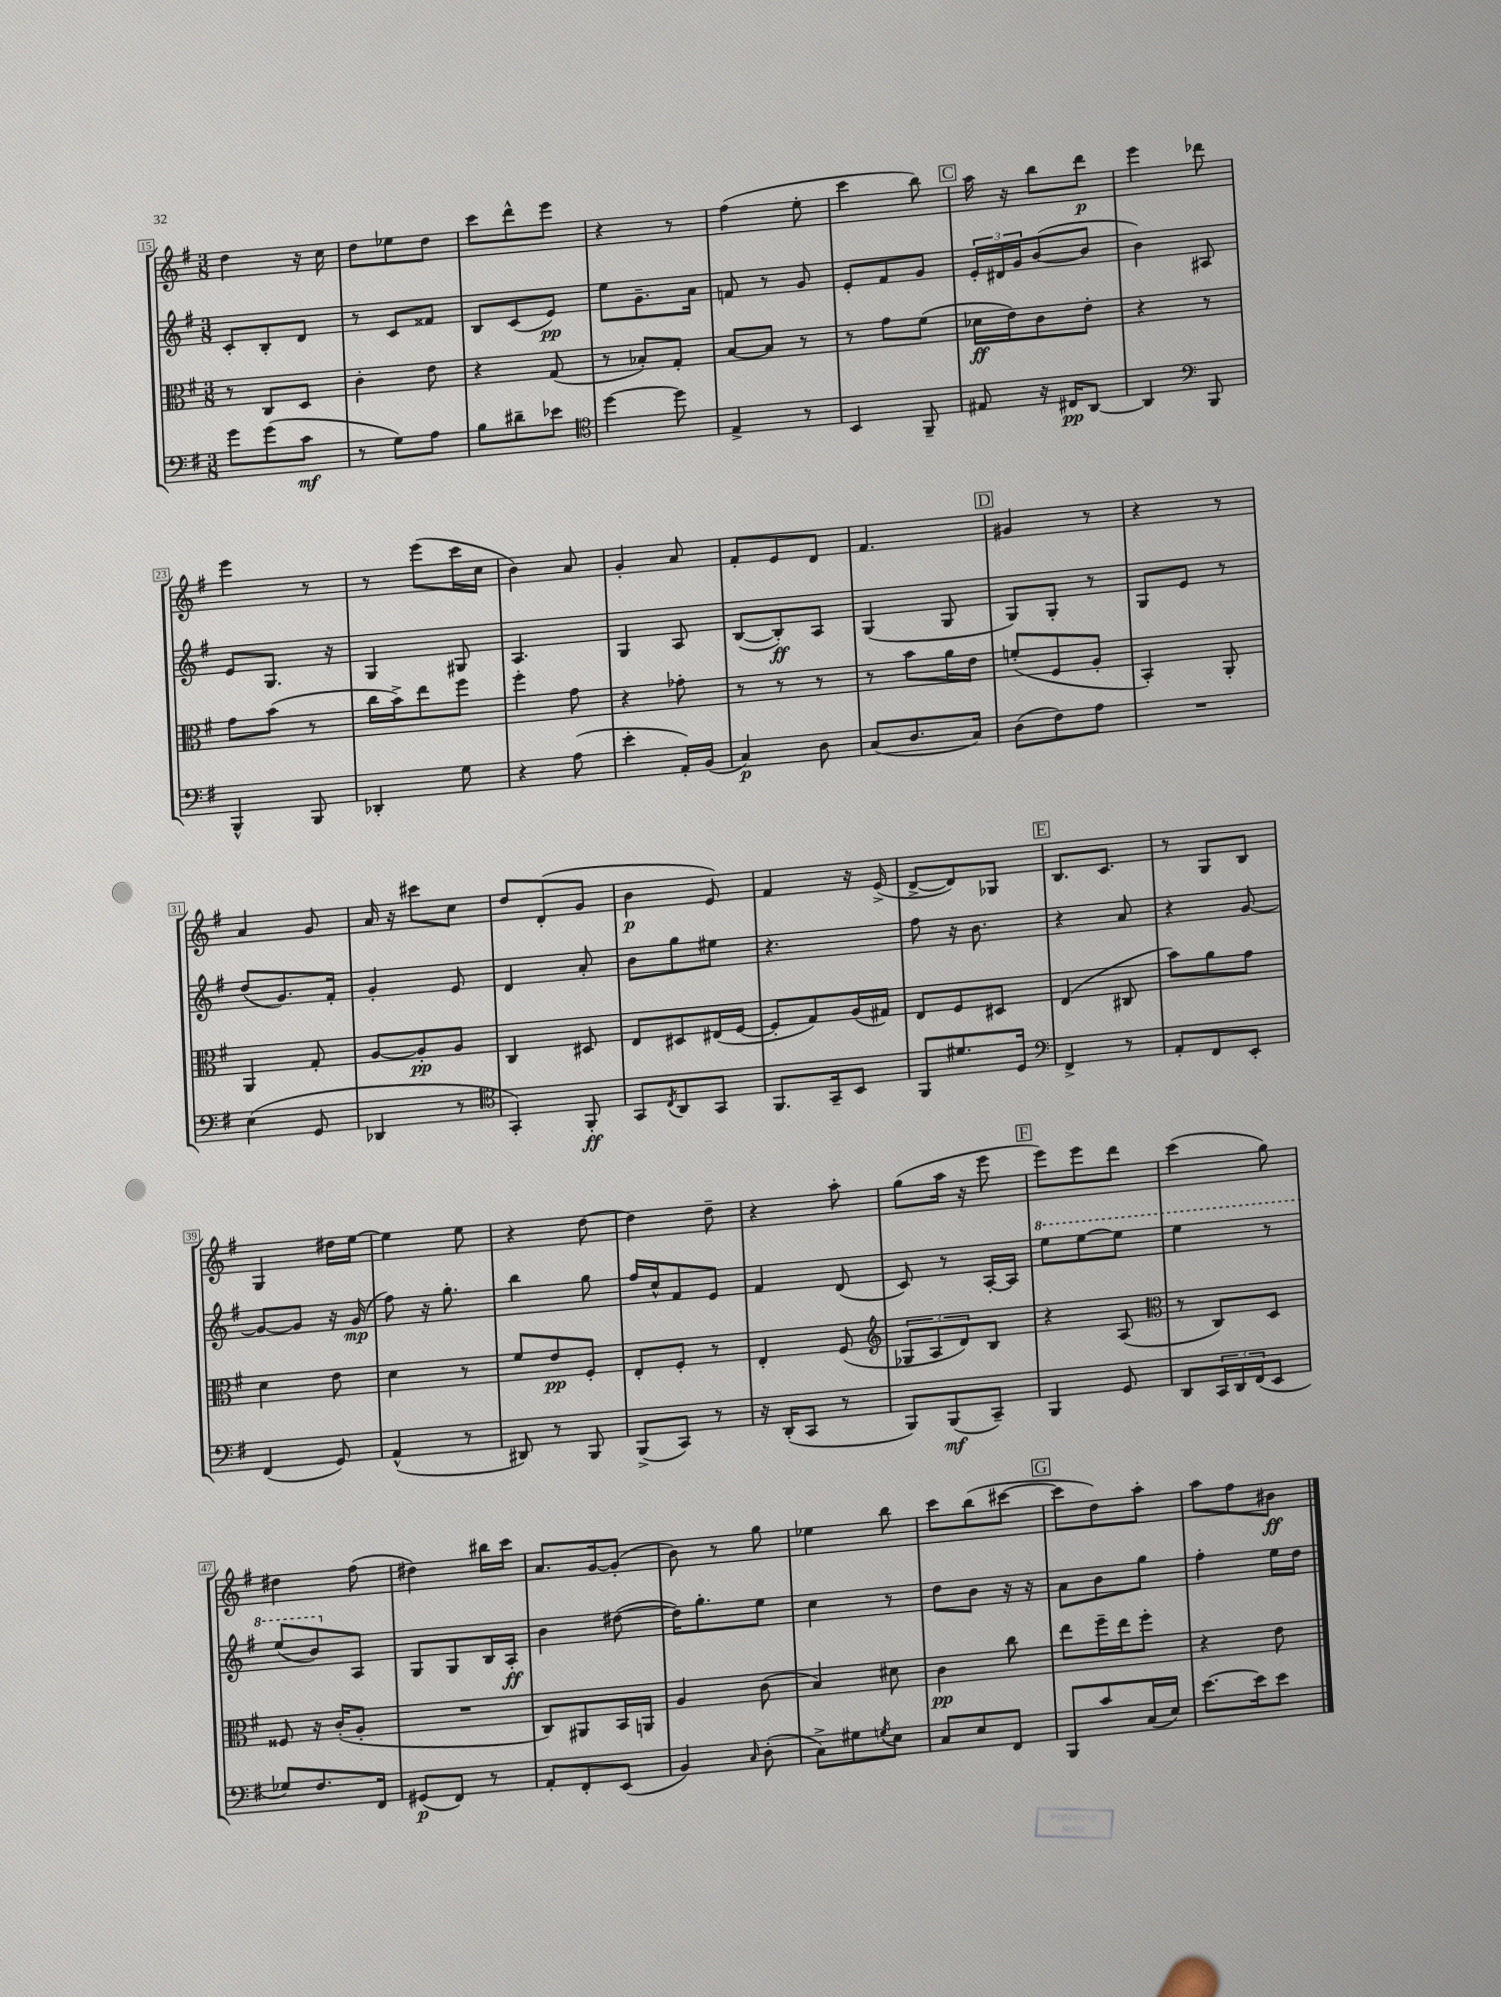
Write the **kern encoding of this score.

**kern	**kern	**kern	**kern
*staff4	*staff3	*staff2	*staff1
*clefF4	*clefC3	*clefG2	*clefG2
*k[f#]	*k[f#]	*k[f#]	*k[f#]
*M3/8	*M3/8	*M3/8	*M3/8
8g	8r	8c'	4dd
(8g	8C	8B'	.
8c	8D	8d	16r
.	.	.	16cc
=	=	=	=
8r	4c'	8r	8dd
8G)	.	8c	8ee-
8A	8e	8f##	8dd
=	=	=	=
8B	4r	8B	8ccc
8d#~	.	(8c	8ddd^^
8e-	(8G	8e)	8eee
=	=	=	=
*clefC4	*	*	*
[4dd	8r	8ee	4r
.	8B-')	8.g~	.
8dd]	8G'	.	8r
.	.	16a	.
=	=	=	=
4E^	[8B	8f	(4ff#
.	8B]	8r	.
8r	8r	8g	8ee'
=	=	=	=
4BB	8r	8e'	4ccc
.	8g	8f#	.
8FF#~	(8f#	8g	8bb)
=	=	=	=
8E#	16d-	24e'	16aa
.	.	24d#	.
.	16e)	.	16r
.	.	24g	.
16r	8c	([8b	8bb
16C#	.	.	.
[8AA	8e'	8b]	8ddd
=	=	=	=
4AA]	4r	4b)	4eee
*clefF4	*	*	*
8BBB	8r	8A#	8ddd-
=	=	=	=
4BBB^^	8g	8e	4eee
.	(8b	8.G	.
8BBB	8r	.	8r
.	.	16r	.
=	=	=	=
4DD-'	16cc	4G	8r
.	16b^)	.	.
.	8ee	.	(8eee
8G	8ff#	8G#	16ccc
.	.	.	16cc
=	=	=	=
4r	4ff#'	4.A	4b)
(8A	8g	.	8a
=	=	=	=
4e'	4r	4G	4g'
16AA')	8g-'	8A	8a
(16BB	.	.	.
=	=	=	=
4C)	8r	([8B	8f#'
.	8r	8B'])	8e
8D	8r	8A	8d
=	=	=	=
(8C	8r	(4G	4.f#
8.D	8b	.	.
.	16a	8G	.
16C)	16e	.	.
=	=	=	=
(8D	(8f'	8G)	4g#
8F#)	8F#	8G'	.
8A	8A'	8r	8r
=	=	=	=
4.r	4BB')	8G	4r
.	.	8e	.
.	8AA'	8r	8r
=	=	=	=
(4E	4AA	(8dd	4a
.	.	8.g)	.
8GG	8G'	.	8g
.	.	16f#'	.
=	=	=	=
4DD-	[8A	4g'	16a
.	.	.	16r
.	8A']	.	8ccc#
8r	8A	8e	8cc
=	=	=	=
*clefC4	*	*	*
4GG')	4C	4d	8dd
.	.	.	(8d'
8FF#'	8D#	8a'	8g
=	=	=	=
8GG	8E	8b	4b
8qC	.	.	.
8AA	8D#	8gg	.
8GG	(16E#	8ee#	8e)
.	[16F#	.	.
=	=	=	=
8.FF#	8F#']	4.r	4f#
.	8G)	.	.
16GG~	.	.	.
8BB	(16A	.	16r
.	16G#)	.	(16e^
=	=	=	=
8FF#	8E	8ff#	[8d^
8.d#	8F#	16r	8d])
.	.	8.b	.
.	8D#	.	8G-
16D	.	.	.
=	=	=	=
*clefF4	*	*	*
4FF#^	(4E	4r	8.B
.	.	.	8.c
8r	8C#	8a	.
=	=	=	=
8AA'	8b)	4r	8r
8FF#	8a	.	8G
8EE'	8g	[8g	8B
=	=	=	=
(4FF#	4d	8g_	4G
.	.	8g]	.
8GG)	8e	16r	16dd#
.	.	(16g	[16ee
=	=	=	=
(4AA^^	4d	8ff#)	4ee]
.	.	16r	.
.	.	8.gg'	.
8r	8r	.	8ee
=	=	=	=
8DD#)	8f#	4bb	4r
8r	8e	.	.
8BBB	8F#'	8gg	[8dd
=	=	=	=
(8BBB^	8E'	16ff#	4dd]
.	.	16cc^^	.
8CC)	8F#'	8f#	.
8r	8r	8e	8dd~
=	=	=	=
16r	4E'	4f#	4r
(16DD'	.	.	.
8CC	.	.	.
8r	(8F#	(8d	8aa'
=	=	=	=
*	*clefG2	*	*
8BBB)	12G-	8c)	(8gg
.	12A	.	.
(8BBB	.	8r	16aa
.	12d)	.	.
.	.	.	16r
8CC~)	8B	[16A'	8eee
.	.	16A]	.
=	=	=	=
4BBB	4r	8eee	8eee)
.	.	[8eee	8eee
8GG	(8A	8eee]	8ddd
=	=	=	=
*	*clefC3	*	*
8DD	8r	4eee	(4ccc
24CC	8C)	.	.
24DD	.	.	.
(24FF#	.	.	.
8EE	8D	8r	8gg)
=	=	=	=
8G-)	8F##	(8eee	4dd#
8.F#	16r	8bb)	.
.	(16c'	.	.
.	8A'	8A	(8ff#
16FF#	.	.	.
=	=	=	=
(8GG#	4.r	8G	4dd#)
8FF#)	.	8G	.
8r	.	16B	16bb#
.	.	16A'	16ccc
=	=	=	=
8AA'	8C)	4b	8.a
8FF#'	8AA#	.	.
.	.	.	[16g
(8EE	16BB	([8dd#	(8g']
.	16AA	.	.
=	=	=	=
4BB)	4A	16dd#])	8b)
.	.	8.gg'	.
.	.	.	8r
16qqC	.	.	.
(8D'	(8c	8ee	8gg
=	=	=	=
8C^)	4B)	4cc	4ee-
8G#	.	.	.
8qG	.	.	.
8E	8d#	8r	8bb
=	=	=	=
8C	4c	8dd	8ccc
8E	.	8b	(8bb
8FF#	8cc	16r	[8ccc#
.	.	16r	.
=	=	=	=
8BBB	8ee	8a	8ccc#]
8c	16ff#~	8b	8dd)
.	16ee	.	.
(16C	8ff#'	8gg	8aa'
16E)	.	.	.
=	=	=	=
[8.e	4r	4ff#'	8aa
.	.	.	8ff#
16e]	.	.	.
8e	8e	16ee	8b#
.	.	16dd	.
==	==	==	==
*-	*-	*-	*-
